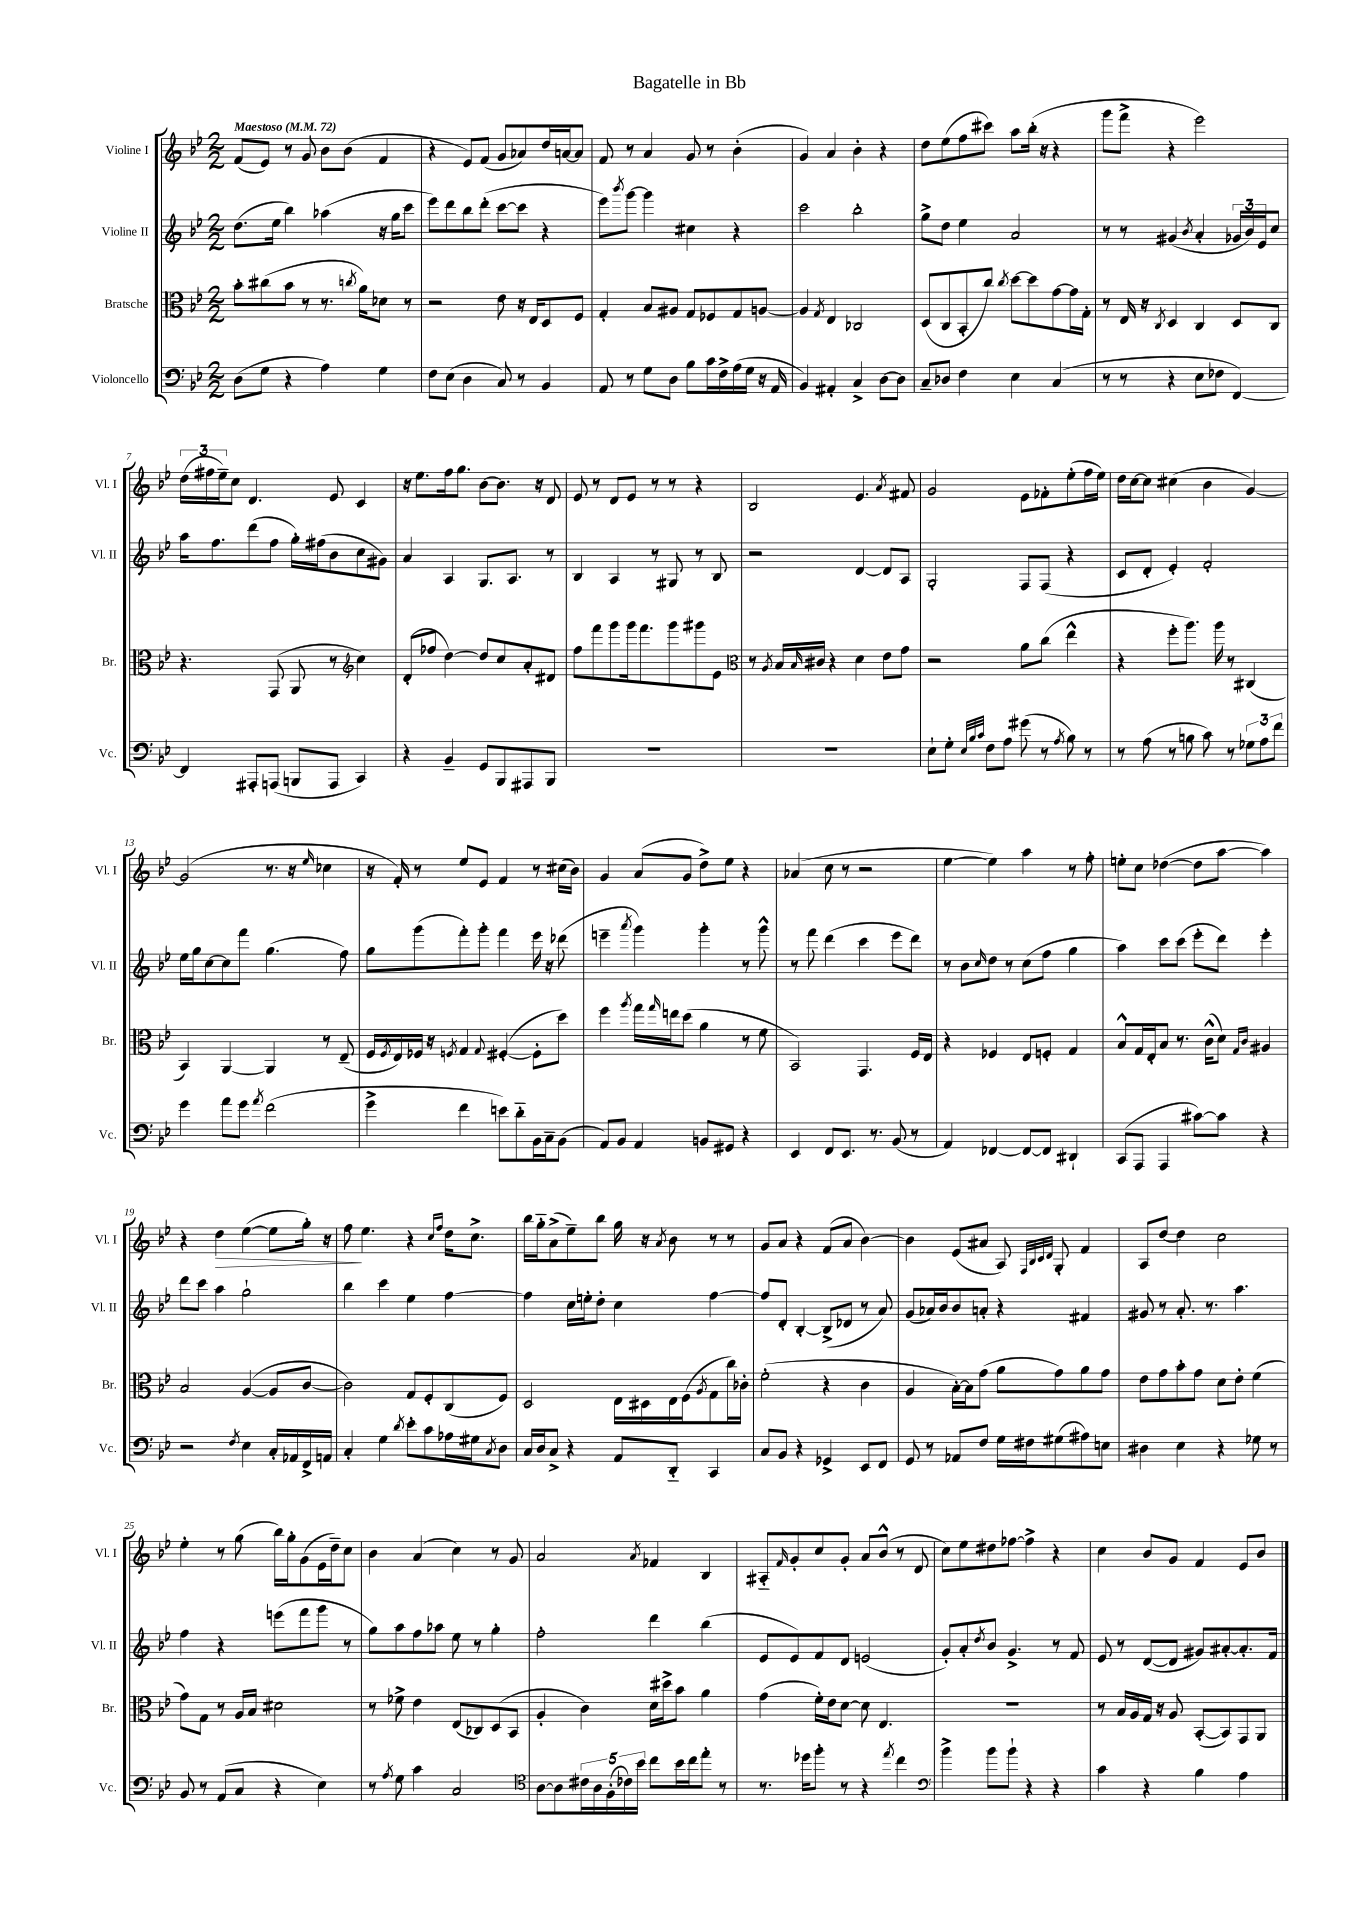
\header { title = "Bagatelle in Bb" }
<<
\new StaffGroup <<
\new Staff = "s0" \with { instrumentName = "Violine I" shortInstrumentName = "Vl. I" } {
    \clef treble \key bes \major \numericTimeSignature \time 2/2 \tempo "Maestoso" 4 = 72
    f'8( ees'8) r8 g'8 bes'8 bes'8( f'4 |
    r4 ees'8) f'8( g'8 aes'8) d''16 a'16~ a'8 |
    f'8 r8 a'4 g'8 r8 bes'4-.( |
    g'4) a'4 bes'4-. r4 |
    d''8 ees''8( f''8 cis'''8) a''8 bes''16-.( r16 r4 |
    g'''8 f'''8-> r4 ees'''2) |
    \tuplet 3/2 { d''16( fis''16 ees''16--) } c''8 d'4. ees'8 c'4 |
    r16 ees''8. f''16 g''8. bes'8~ bes'8. r16 d'8 |
    ees'8 r8 d'8 ees'8 r8 r8 r4 |
    bes2 ees'4. \acciaccatura { a'8 } fis'8 |
    g'2 ees'8 fes'8-. ees''8-.( f''16 ees''16) |
    d''16 c''16~ c''8 cis''4( bes'4 g'4~) |
    g'2( r8. r16 \grace { ees''16 } ces''4 |
    r16 f'16-.) r8 ees''8 ees'8 f'4 r8 cis''16( bes'16) |
    g'4 a'8( g'8 d''8->) ees''8 r4 |
    aes'4( c''8 r8 r2 |
    ees''4~ ees''4) a''4 r8 f''8-. |
    e''8-. c''8 des''4~( des''8 a''8~ a''4) |
    r4 d''4\> ees''4~( ees''8 g''16-.) r16 |
    f''8\! ees''4. r4 \grace { c''16 f''16 } d''16 c''8.-> |
    bes''16 g''16-_ a'8->( ees''8--) bes''8 g''16 r16 \acciaccatura { a'8 } bes'8 r8 r8 |
    g'8 a'8 r4 f'8( a'8 bes'4~) |
    bes'4 ees'8( ais'8 a8) \grace { f32 bes32 c'32 d'32 } g8-. f'4 |
    a8 d''8~ d''4 c''2 |
    ees''4-. r8 g''8( bes''16) g''16-. g'8( ees'16 d''16--) c''8 |
    bes'4 a'4( c''4) r8 g'8 |
    a'2 \acciaccatura { a'8 } fes'4 bes4 |
    ais8-_ \grace { f'16 } g'8-. c''8 g'8-. a'8 bes'8-^( r8 d'8 |
    c''8) ees''8 dis''8 fes''8~ fes''4-> r4 |
    c''4 bes'8 g'8 f'4 ees'8 bes'8 \bar "|." |
}
\new Staff = "s1" \with { instrumentName = "Violine II" shortInstrumentName = "Vl. II" } {
    \clef treble \key bes \major \numericTimeSignature \time 2/2
    d''8.( ees''16 bes''4) aes''4( r16 g''16 c'''8 |
    ees'''8) d'''8 bes''8 d'''8-.( c'''8~ c'''8 r4 |
    ees'''8) \acciaccatura { bes'''8 } g'''8~ g'''4 cis''4 r4 |
    c'''2 bes''2-. |
    g''8-> d''8 ees''4 a'2 |
    r8 r8 gis'4( \acciaccatura { bes'8 } a'4-. \tuplet 3/2 { ges'16 bes'16) ees'16 } c''8 |
    a''16 f''8. d'''8( f''8 g''16-.) fis''16( bes'8 c''8 gis'8) |
    a'4 a4 g8. a8. r8 |
    bes4 a4 r8 gis8 r8 bes8 |
    r2 d'4~ d'8 a8 |
    g2-. f8 f8( r4 |
    c'8 d'8-. ees'4-.) f'2-. |
    ees''16 g''16 c''8~ c''8 f'''8 g''4.( f''8) |
    g''8 g'''8( f'''8-.) g'''8-. f'''4 ees'''16 r16 des'''8( |
    e'''4-- \acciaccatura { a'''8 } g'''4) g'''4-. r8 g'''8-^ |
    r8 f'''8 d'''4( c'''4 ees'''8 d'''8) |
    r8 bes'8 \grace { c''16 } d''8 r8 c''8( f''8 g''4 |
    a''4) c'''8 c'''8( ees'''8-. d'''8) ees'''4-. |
    d'''8 c'''8 a''4 g''2-! |
    bes''4 c'''4 ees''4 f''4~ |
    f''4 c''16 e''16-. d''8-. c''4 f''4~ |
    f''8 d'8-. bes4~-. bes8->( des'8 r8 a'8) |
    g'8( aes'16) bes'16 bes'8 a'8-. r4 fis'4 |
    gis'8 r8 a'8.-. r8. a''4. |
    f''4 r4 e'''8( f'''8 g'''8 r8 |
    g''8) a''8 f''8 aes''8 ees''8 r8 g''4-. |
    f''2-. d'''4 bes''4( |
    ees'8 ees'8) f'8 d'8 e'2( |
    g'8-.) a'8-. \acciaccatura { d''8 } bes'8 g'4.-> r8 f'8 |
    ees'8 r8 d'8~( d'8 gis'8) ais'8~-. ais'8.-. f'16 \bar "|." |
}
\new Staff = "s2" \with { instrumentName = "Bratsche" shortInstrumentName = "Br." } {
    \clef alto \key bes \major \numericTimeSignature \time 2/2
    bes'8-. cis''8( bes'8 r8 r8. \acciaccatura { c''8 } a'16) des'8 r8 |
    r2 ees'8 r16 ees16 d8 f8 |
    g4-. bes8 ais8 g8 fes8 g8 a8~ |
    a4 \acciaccatura { g8 } ees4 ces2 |
    d8( c8 bes,8-. c''8) \acciaccatura { c''8 } d''8~ d''8 g'8~ g'16 g16-. |
    r8 ees16 r16 \acciaccatura { c8 } d4 c4 d8 c8 |
    r4. g,8( a,8 r8 \clef treble c''4) |
    d'8-.( fes''8 d''4~) d''8 c''8 a'8-. dis'8 |
    f''8 f'''8 g'''8 g'''16 f'''8. g'''8 gis'''8 ees'8 |
    \clef alto r8 \acciaccatura { a8 } bes16 \grace { bes16 } cis'16 r4 d'4 ees'8 g'8 |
    r2 a'8 c''8( ees''4-^ |
    r4 f''8-. a''8.) a''16 r8 cis4( |
    bes,4) a,4~ a,4 r8 ees8--( |
    f16 \acciaccatura { f8 } ees16) fes16 r16 \acciaccatura { f8 } g4 \appoggiatura { g8 } fis4~-.( fis8-. d''8) |
    f''4 \acciaccatura { a''8 } g''16 \grace { g''16 } e''16 d''8( a'4 r8 f'8 |
    bes,2) g,4. f16 ees16 |
    r4 fes4 ees8 f8-. g4 |
    bes8-^ g16 ees16-. bes8 r8. c'16-^( d'8) \grace { g16 c'16 } ais4 |
    bes2 a4~( a8 c'8~ |
    c'2) g8 f8-. c8( f8) |
    d2 ees16 dis16 ees16 f16( \acciaccatura { a8 } g8 c''16) ces'16-. |
    f'2-.( r4 c'4 |
    a4 bes16~-.) bes16 g'8( a'8 g'8) a'8 g'8 |
    ees'8 g'8 bes'8-. g'8 d'8 ees'8-. f'4( |
    g'8) g8 r8 a16 bes16 dis'2 |
    r8 fes'8-> ees'4 ees8( ces8) d8( bes,8 |
    a4-. c'4) d'16 dis''16-> bes'8 a'4 |
    g'4( f'16-.) ees'16 d'8~ d'8 ees4. |
    R1 |
    r8 bes16 a16 g16 r16 a8 bes,8~-.( bes,8) g,8 a,8 \bar "|." |
}
\new Staff = "s3" \with { instrumentName = "Violoncello" shortInstrumentName = "Vc." } {
    \clef bass \key bes \major \numericTimeSignature \time 2/2
    d8( g8 r4 a4) g4 |
    f8 ees8( d4 c8) r8 bes,4 |
    a,8 r8 g8 d8 bes8 c'16 f16-> a16( g16 r16 a,16 |
    bes,4) ais,4-. c4-> d8~ d8 |
    c8-- des8 f4 ees4 c4( |
    r8 r8 r4 ees8 fes8 f,4~) |
    f,4 ais,,8-. a,,8( b,,8 a,,8 c,4) |
    r4 bes,4-- g,8 bes,,8 ais,,8 bes,,8 |
    R1 |
    R1 |
    ees8-! g8-. \grace { ees32 bes32 c'32 } f8 a8 gis'8( r8 \acciaccatura { a8 } bes8) r8 |
    r8 a8( r8 b8 c'8) r8 \tuplet 3/2 { ges8 a8 f'8 } |
    g'4 a'8 g'8 \acciaccatura { a'8 } f'2( |
    g'4-> f'4 e'8) d'8-_ bes,16 c16-- bes,8( |
    a,8) bes,8 a,4 b,8 gis,8 r4 |
    ees,4 f,8 ees,8. r8. bes,8( r8 |
    a,4) fes,4~ fes,8~ fes,8 dis,4-! |
    c,8( a,,8 a,,4 cis'8~) cis'8 r4 |
    r2 \acciaccatura { f8 } ees4 c16-. aes,16 f,16-> a,16 |
    c4-. g4 \acciaccatura { d'8 } ees'8-. c'8 aes16 gis16 \acciaccatura { c8 } d8 |
    c16 d16 c8-> r4 a,8 d,8-_ c,4 |
    c8 bes,8 r4 ges,4-> ees,8 f,8 |
    g,8 r8 aes,8 f8 g16 fis16 gis8( ais8) e8 |
    dis4 ees4 r4 ges8 r8 |
    bes,8 r8 a,8( c8 r4 ees4) |
    r8 \acciaccatura { a8 } g8 c'4 c2 |
    \clef tenor a8~ a8 \tuplet 5/4 { cis'16 a16 f16-.( ces'16) bes'16 } c''8 bes'16 c''16 ees''8-. r8 |
    r8. des''16 f''8-. r8 r4 \acciaccatura { ees''8 } c''4 |
    \clef bass bes'4-> bes'8 bes'8-! r4 r4 |
    c'4 r4 bes4 a4 \bar "|." |
}
>>
>>
